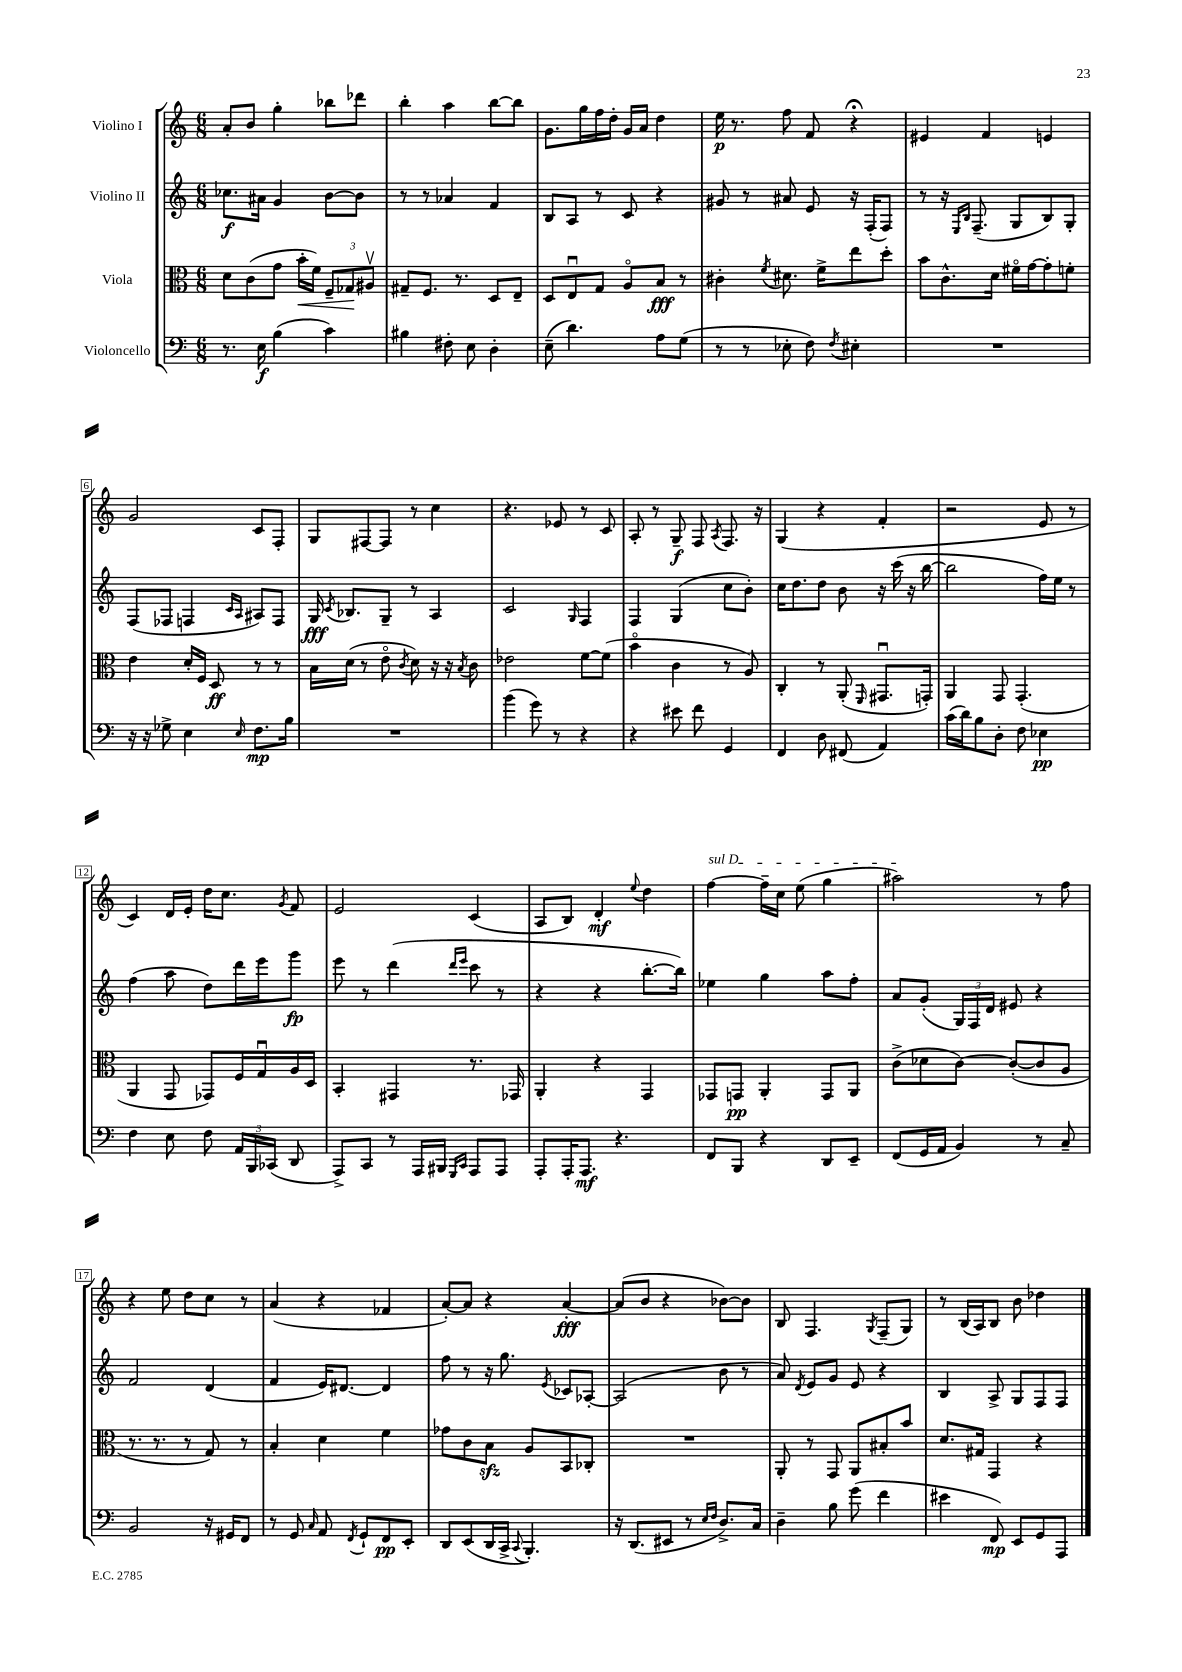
<<
\new StaffGroup <<
\new Staff = "s0" \with { instrumentName = "Violino I" } {
    \clef treble \key c \major \numericTimeSignature \time 6/8
    \autoBeamOff a'8[-. b'8] g''4-. bes''8[ des'''8] |
    b''4-. a''4 b''8[~ b''8] |
    g'8.[ g''16 f''16 d''16]-. g'16[ a'16] d''4 |
    e''16\p r8. f''8 f'8 r4\fermata |
    eis'4 f'4 e'4 |
    g'2 c'8[ f8]-. |
    g8[ fis8~ fis8] r8 c''4 |
    r4. ees'8 r8 c'8 |
    a8-. r8 g8--\f f8 \acciaccatura { a8 } f8. r16 |
    g4( r4 f'4-. |
    r2 e'8 r8 |
    c'4) d'16[ e'16]-. d''16[ c''8.] \acciaccatura { g'8 } f'8 |
    e'2 c'4( |
    a8[ b8]) d'4-.\mf \appoggiatura { e''8 } d''4 |
    \once \override TextSpanner.bound-details.left.text = \markup { \italic "sul D" } f''4~\startTextSpan f''16[-- c''16] e''8( g''4 |
    ais''2\stopTextSpan) r8 f''8 |
    r4 e''8 d''8[ c''8] r8 |
    a'4( r4 fes'4 |
    a'8[~-.) a'8] r4 a'4~-.\fff |
    a'8[( b'8] r4 bes'8[~) bes'8] |
    b8 f4. \acciaccatura { g8 } f8[--( g8]) |
    r8 b16[( a16) b8] b'8 des''4 \bar "|." |
}
\new Staff = "s1" \with { instrumentName = "Violino II" } {
    \clef treble \key c \major \numericTimeSignature \time 6/8
    \autoBeamOff ces''8.[\f ais'16] g'4 b'8[~ b'8] |
    r8 r8 aes'4 f'4 |
    b8[ a8] r8 c'8 r4 |
    gis'8 r8 ais'8 e'8 r16 f16[-.( f8]) |
    r8 r16 \grace { e16[ b16] } f8.--( g8[ b8) g8]-. |
    f8[( fes8] f4 \grace { c'16[ a16] } ais8[) f8] |
    g16\fff \acciaccatura { c'8 } bes8.[ g8]-- r8 a4 |
    c'2 \grace { g16 } f4 |
    f4 g4( c''8[ b'8]-.) |
    c''16[ d''8. d''8] b'8 r16 c'''16( r16 b''16~ |
    b''2 f''16[) e''16] r8 |
    f''4( a''8 d''8[) d'''16 e'''16 g'''8]\fp |
    e'''8 r8 d'''4( \grace { d'''16[ e'''16] } c'''8 r8 |
    r4 r4 b''8.[~-. b''16]) |
    ees''4 g''4 a''8[ f''8]-. |
    a'8[ g'8]-.( \tuplet 3/2 { g16[) f16 d'16] } eis'8 r4 |
    f'2 d'4( |
    f'4 e'16[) dis'8.]~ dis'4 |
    f''8 r8 r16 g''8. \acciaccatura { e'8 } ces'8[ aes8]~-. |
    aes2( b'8 r8 |
    a'8) \acciaccatura { d'8 } e'8[ g'8] e'8 r4 |
    b4 a8-> g8[ f8 f8] \bar "|." |
}
\new Staff = "s2" \with { instrumentName = "Viola" } {
    \clef alto \key c \major \numericTimeSignature \time 6/8
    \autoBeamOff d'8[ c'8( g'8] b'16[-.\< f'16]) \tuplet 3/2 { f8[-- ges8\! ais8]\upbow } |
    gis8[-- f8.] r8. d8[ e8]-- |
    d8[ e8\downbow g8] a8[\flageolet b8]\fff r8 |
    cis'4-. \acciaccatura { f'8 } dis'8. f'16[-> e''8 d''8]-. |
    b'8[ c'8.-^ d'16] fis'16[\flageolet g'16~ g'8-. f'8]-. |
    e'4 d'16[-. f16] d8\ff r8 r8 |
    b16[ d'16]( r8 e'8\flageolet \acciaccatura { c'8 } d'8) r16 r16 \acciaccatura { b8 } c'8 |
    ees'2 f'8[~ f'8]( |
    b'4\flageolet c'4 r8 a8) |
    c4-. r8 a,8-.( \grace { f,16 } gis,8.[\downbow g,16]-.) |
    a,4 g,8 g,4.-.( |
    a,4 g,8 ges,8[) f16 g16\downbow a16 d16] |
    b,4-. gis,4 r8. ges,16 |
    a,4-. r4 g,4 |
    ges,8[ g,8]\pp a,4-. g,8[ a,8] |
    c'8[->( des'8 c'8]~) c'8[~-.( c'8 a8] |
    r8. r8. r8 g8) r8 |
    b4-. d'4 f'4 |
    ges'8[ c'8 b8]\sfz a8[ b,8 ces8]-. |
    R2. |
    a,8-. r8 g,8 a,8[ bis8-. b'8] |
    d'8.[ gis16] g,4 r4 \bar "|." |
}
\new Staff = "s3" \with { instrumentName = "Violoncello" } {
    \clef bass \key c \major \numericTimeSignature \time 6/8
    \autoBeamOff r8. e16\f b4( c'4) |
    bis4 fis8-. e8 d4-. |
    e8--( d'4.) a8[ g8]( |
    r8 r8 ees8-. f8) \acciaccatura { f8 } eis4-. |
    R2. |
    r16 r16 ges8-> e4 \grace { e16 } f8.[\mp b16] |
    R2. |
    b'4( g'8) r8 r4 |
    r4 eis'8 f'8 g,4 |
    f,4 d8 fis,8( a,4) |
    c'16[( d'16) b8 d8]-. f8 ees4\pp |
    f4 e8 f8 \tuplet 3/2 { a,16[ b,,16 ces,16]( } d,8 |
    a,,8[->) c,8] r8 a,,16[ bis,,16] \grace { g,,16[ c,16] } a,,8[ a,,8] |
    a,,8[-. a,,16-. a,,8.]\mf r4. |
    f,8[ b,,8] r4 d,8[ e,8]-- |
    f,8[( g,16 a,16] b,4) r8 c8-- |
    b,2 r16 gis,16[ f,8] |
    r8 g,8 \grace { c16 } a,8 \acciaccatura { f,8 } g,8[-! f,8\pp e,8]-. |
    d,8[ e,8( d,16 c,16]-> \appoggiatura { c,8 } b,,4.-.) |
    r16 d,8.[( eis,8] r8 \grace { e16[ f16] } d8.[->) c16] |
    d4-- b8 g'8( f'4 |
    eis'4 f,8\mp) e,8[ g,8 a,,8] \bar "|." |
}
>>
>>
\layout { \context { \Score \override BarNumber.stencil = #(make-stencil-boxer 0.1 0.3 ly:text-interface::print) } }
